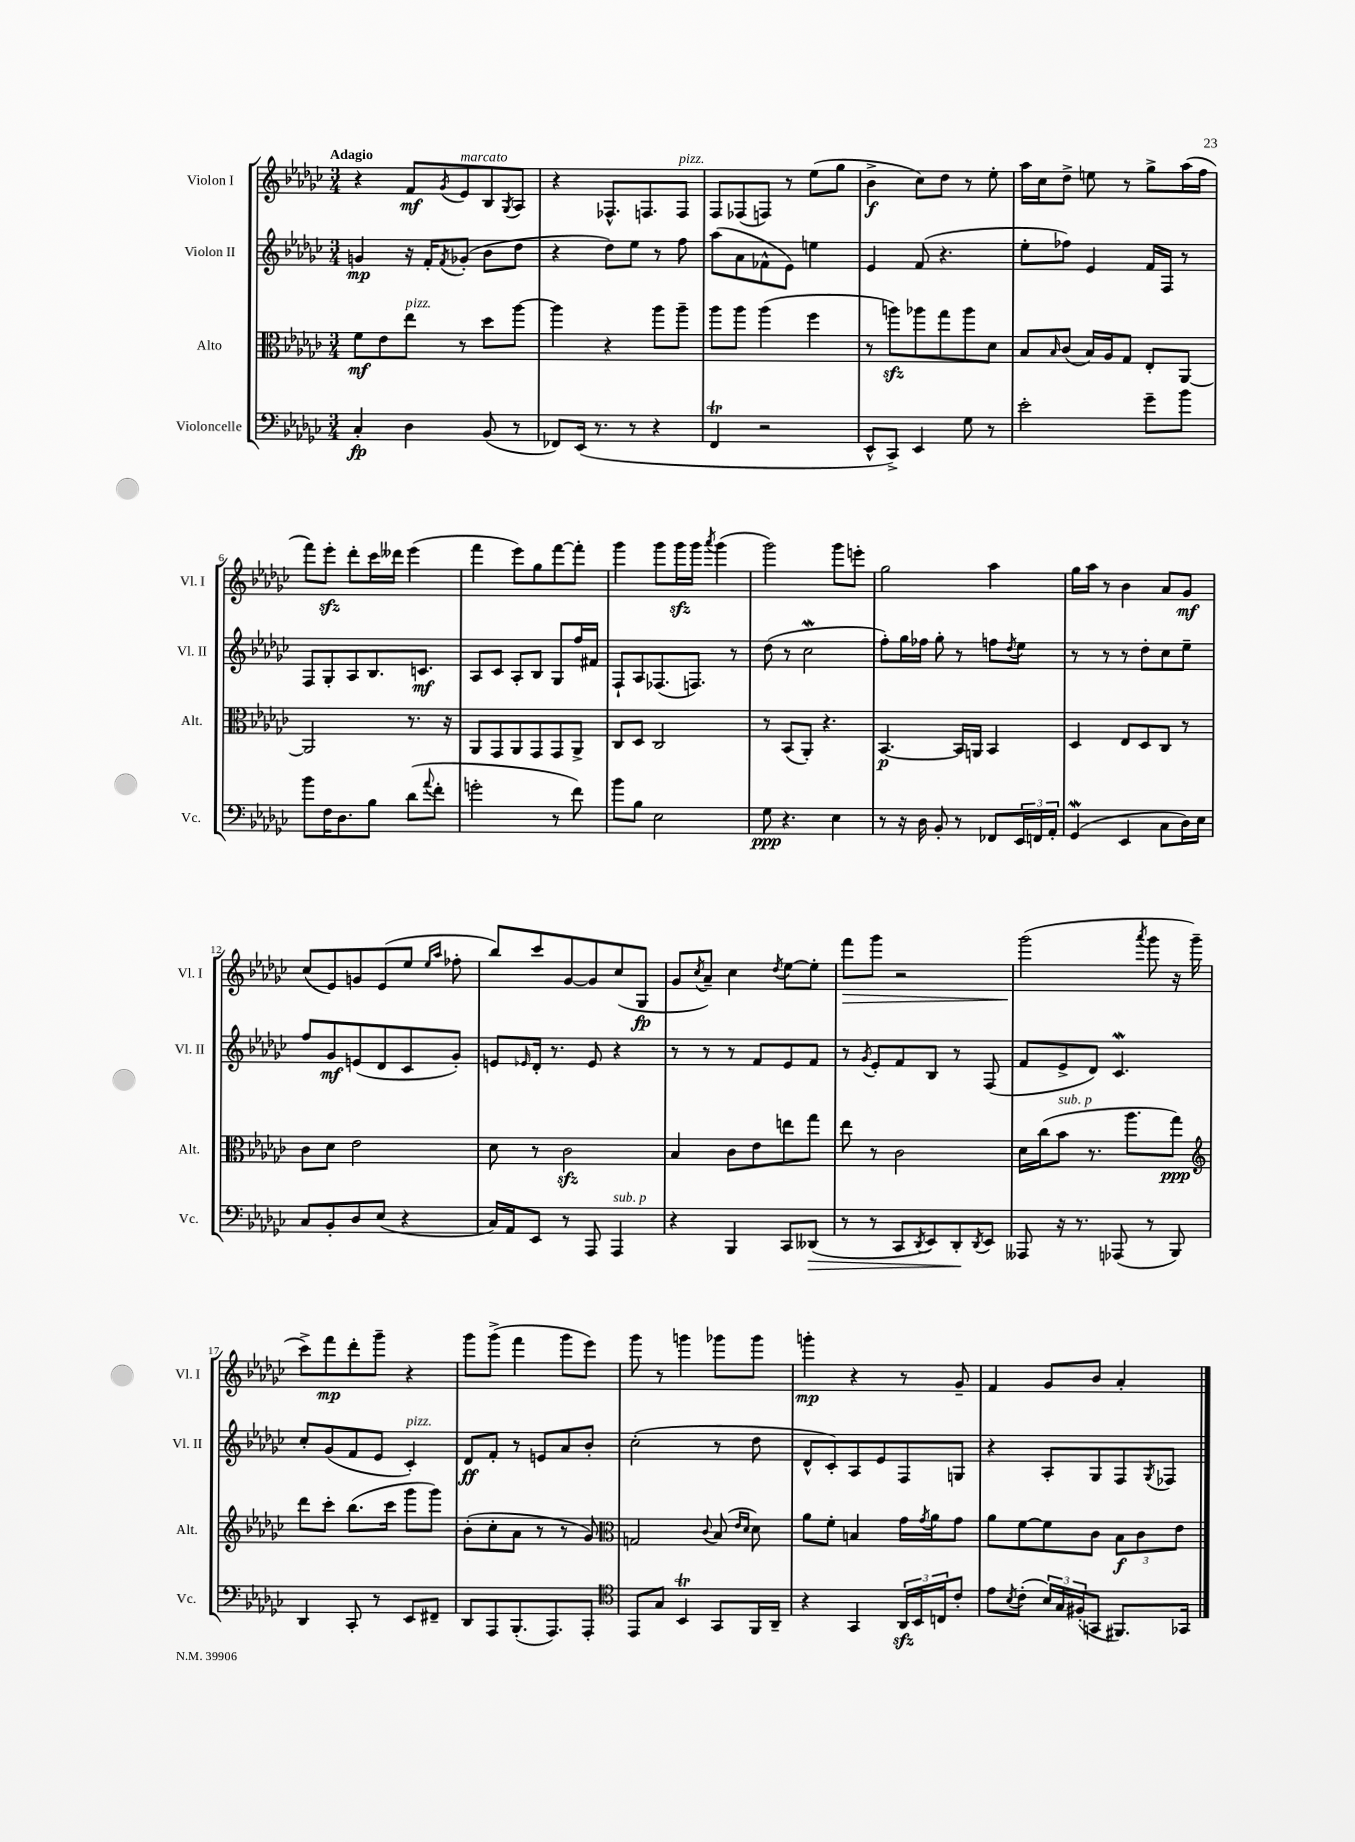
<<
\new StaffGroup <<
\new Staff = "s0" \with { instrumentName = "Violon I" shortInstrumentName = "Vl. I" } {
    \clef treble \key ges \major \numericTimeSignature \time 3/4 \tempo "Adagio"
    r4 f'8\mf \acciaccatura { ges'8 } ees'8^\markup { \italic "marcato" } bes8 \acciaccatura { ges8 } aes8 |
    r4 fes8.-^ f8. f8^\markup { \italic "pizz." } |
    f8 fes8( f8) r8 ees''8( ges''8 |
    bes'4->\f ces''8) des''8 r8 ees''8-. |
    aes''16 ces''16 des''8-> e''8 r8 ges''8-> aes''16( f''16 |
    f'''8) ees'''8-.\sfz des'''8-. ces'''16 deses'''16 ees'''4( |
    f'''4 ees'''8) ges''8 f'''8~ f'''8-. |
    ges'''4 ges'''8 ges'''16\sfz ges'''16 \acciaccatura { aes'''8 } ges'''4( |
    ges'''2) ges'''8 e'''8-. |
    ges''2 aes''4 |
    ges''16 aes''16 r8 bes'4 aes'8 ges'8\mf |
    ces''8( ees'8) g'8 ees'8( ees''8 \grace { ees''16 aes''16 } fes''8-. |
    bes''8) ces'''8 ges'8~ ges'8 ces''8( ges8\fp |
    ges'8 \acciaccatura { ces''8 } aes'8--) ces''4 \acciaccatura { des''8 } ees''8~ ees''8-. |
    f'''8\> ges'''8 r2 |
    ges'''2\!( \acciaccatura { aes'''8 } ges'''8 r16 ges'''16-- |
    ces'''8->) f'''8\mp des'''8-. ges'''8-- r4 |
    ges'''8 ges'''8->( f'''4 ges'''8 ees'''8) |
    ges'''8 r8 g'''4 ges'''8 ges'''8 |
    g'''4-.\mp r4 r8 ges'8-- |
    f'4 ges'8 bes'8 aes'4-. \bar "|." |
}
\new Staff = "s1" \with { instrumentName = "Violon II" shortInstrumentName = "Vl. II" } {
    \clef treble \key ges \major \numericTimeSignature \time 3/4
    g'4\mp r16 f'16-. \acciaccatura { f'8 } ges'8-.( bes'8 des''8 |
    r4 des''8) ees''8 r8 f''8 |
    aes''8( aes'8 fes'8-^ ees'8) e''4 |
    ees'4 f'8( r4. |
    ees''8-. fes''8) ees'4 f'16 f16 r8 |
    f8 ges8-. aes8 bes8. c'8.\mf |
    aes8 ces'8 aes8-. bes8 ges8 f''16 fis'16 |
    f8-! aes8 fes8.( f8.) r8 |
    des''8( r8 ces''2\mordent |
    f''8-.) ges''16 fes''16 ges''8-. r8 f''8 \acciaccatura { des''8 } ees''8 |
    r8 r8 r8 des''8-. ces''8 ees''8-- |
    f''8 ges'8\mf e'8( des'8 ces'8 ges'8-.) |
    e'8 \grace { ees'16 } des'16-. r8. ees'8 r4 |
    r8 r8 r8 f'8 ees'8 f'8 |
    r8 \acciaccatura { ges'8 } ees'8-. f'8 bes8 r8 f8( |
    f'8 ees'8-> des'8) ces'4.\mordent |
    ces''8-. ges'8( f'8 ees'8 ces'4-.^\markup { \italic "pizz." }) |
    des'8\ff f'8-. r8 e'8 aes'8 bes'8-. |
    ces''2-.( r8 des''8 |
    des'8-^ ces'8-.) aes8 ees'8 f8 g8 |
    r4 aes8-. ges8 f8 \acciaccatura { ges8 } fes8 \bar "|." |
}
\new Staff = "s2" \with { instrumentName = "Alto" shortInstrumentName = "Alt." } {
    \clef alto \key ges \major \numericTimeSignature \time 3/4
    f'8\mf ees'8 ees''8^\markup { \italic "pizz." } r8 des''8 aes''8~ |
    aes''4 r4 aes''8 aes''8-- |
    aes''8 aes''8 aes''4( f''4 |
    r8 a''8\sfz) aes''8 ges''8 aes''8 des'8 |
    bes8 \grace { bes16 } ces'8( bes16) aes16 ges8 ees8-. aes,8~ |
    aes,2 r8. r16 |
    aes,8 ges,8 aes,8 ges,8 ges,8 aes,8-> |
    ces8 des8 ces2 |
    r8 bes,8( aes,8-.) r4. |
    bes,4.~\p bes,16 a,16 bes,4 |
    des4 ees8 des8 ces8 r8 |
    ces'8 des'8 ees'2 |
    des'8 r8 ces'2\sfz |
    bes4 ces'8 ees'8 e''8 ges''8 |
    ees''8 r8 ces'2 |
    des'16 ces''16( bes'8^\markup { \italic "sub. p" } r8. aes''8. ges''8\ppp) |
    \clef treble des'''8 ces'''8-. bes''8.( ces'''16 ges'''8 ges'''8) |
    bes'8-.( ces''8-. aes'8 r8 r8 ges'8) |
    \clef alto g2 \appoggiatura { ces'8 } bes8( \grace { ees'16 des'16 } des'8) |
    aes'8 f'8-. b4 ges'16 \acciaccatura { ges'8 } aes'16 ges'8 |
    aes'8 f'8~ f'8 ces'8 \tuplet 3/2 { bes8\f ces'8 ees'8 } \bar "|." |
}
\new Staff = "s3" \with { instrumentName = "Violoncelle" shortInstrumentName = "Vc." } {
    \clef bass \key ges \major \numericTimeSignature \time 3/4
    ces4-.\fp des4 bes,8( r8 |
    fes,8) ees,16( r8. r8 r4 |
    f,4\trill r2 |
    ees,8-^ ces,8->) ees,4 ges8 r8 |
    ees'2-. ges'8-- bes'8 |
    bes'8 f16 des8. bes8 des'8( \appoggiatura { aes'8 } f'8-. |
    g'2-. r8 f'8) |
    bes'8 bes8 ees2 |
    ges8\ppp r4. ees4 |
    r8 r16 des16 bes,8-. r8 fes,8 \tuplet 3/2 { ees,16 f,16 aes,16-. } |
    ges,4\mordent( ees,4 ces8 des16) ees16 |
    ces8 bes,8-. des8 ees8( r4 |
    ces16) aes,16 ees,8 r8 aes,,8 aes,,4^\markup { \italic "sub. p" } |
    r4 bes,,4 ces,8 deses,8\>( |
    r8 r8 ces,8 \acciaccatura { des,8 } ees,8) des,8-.\! \acciaccatura { des,8 } ees,8 |
    aeses,,8 r16 r8. aes,,8( r8 bes,,8) |
    des,4 ces,8-. r8 ees,8 fis,8-- |
    des,8 aes,,8 bes,,8.-.( aes,,8.) aes,,8-. |
    \clef tenor ees,8 ges8 bes,4\trill ges,8 f,16 aes,16-- |
    r4 ges,4 \tuplet 3/2 { aes,16\sfz bes,16 c16 } ces'8-. |
    ees'8 \acciaccatura { bes8 } ces'8-.( \tuplet 3/2 { bes16) ges16 fis16-.( } g,8 fis,8.) ges,16 \bar "|." |
}
>>
>>
